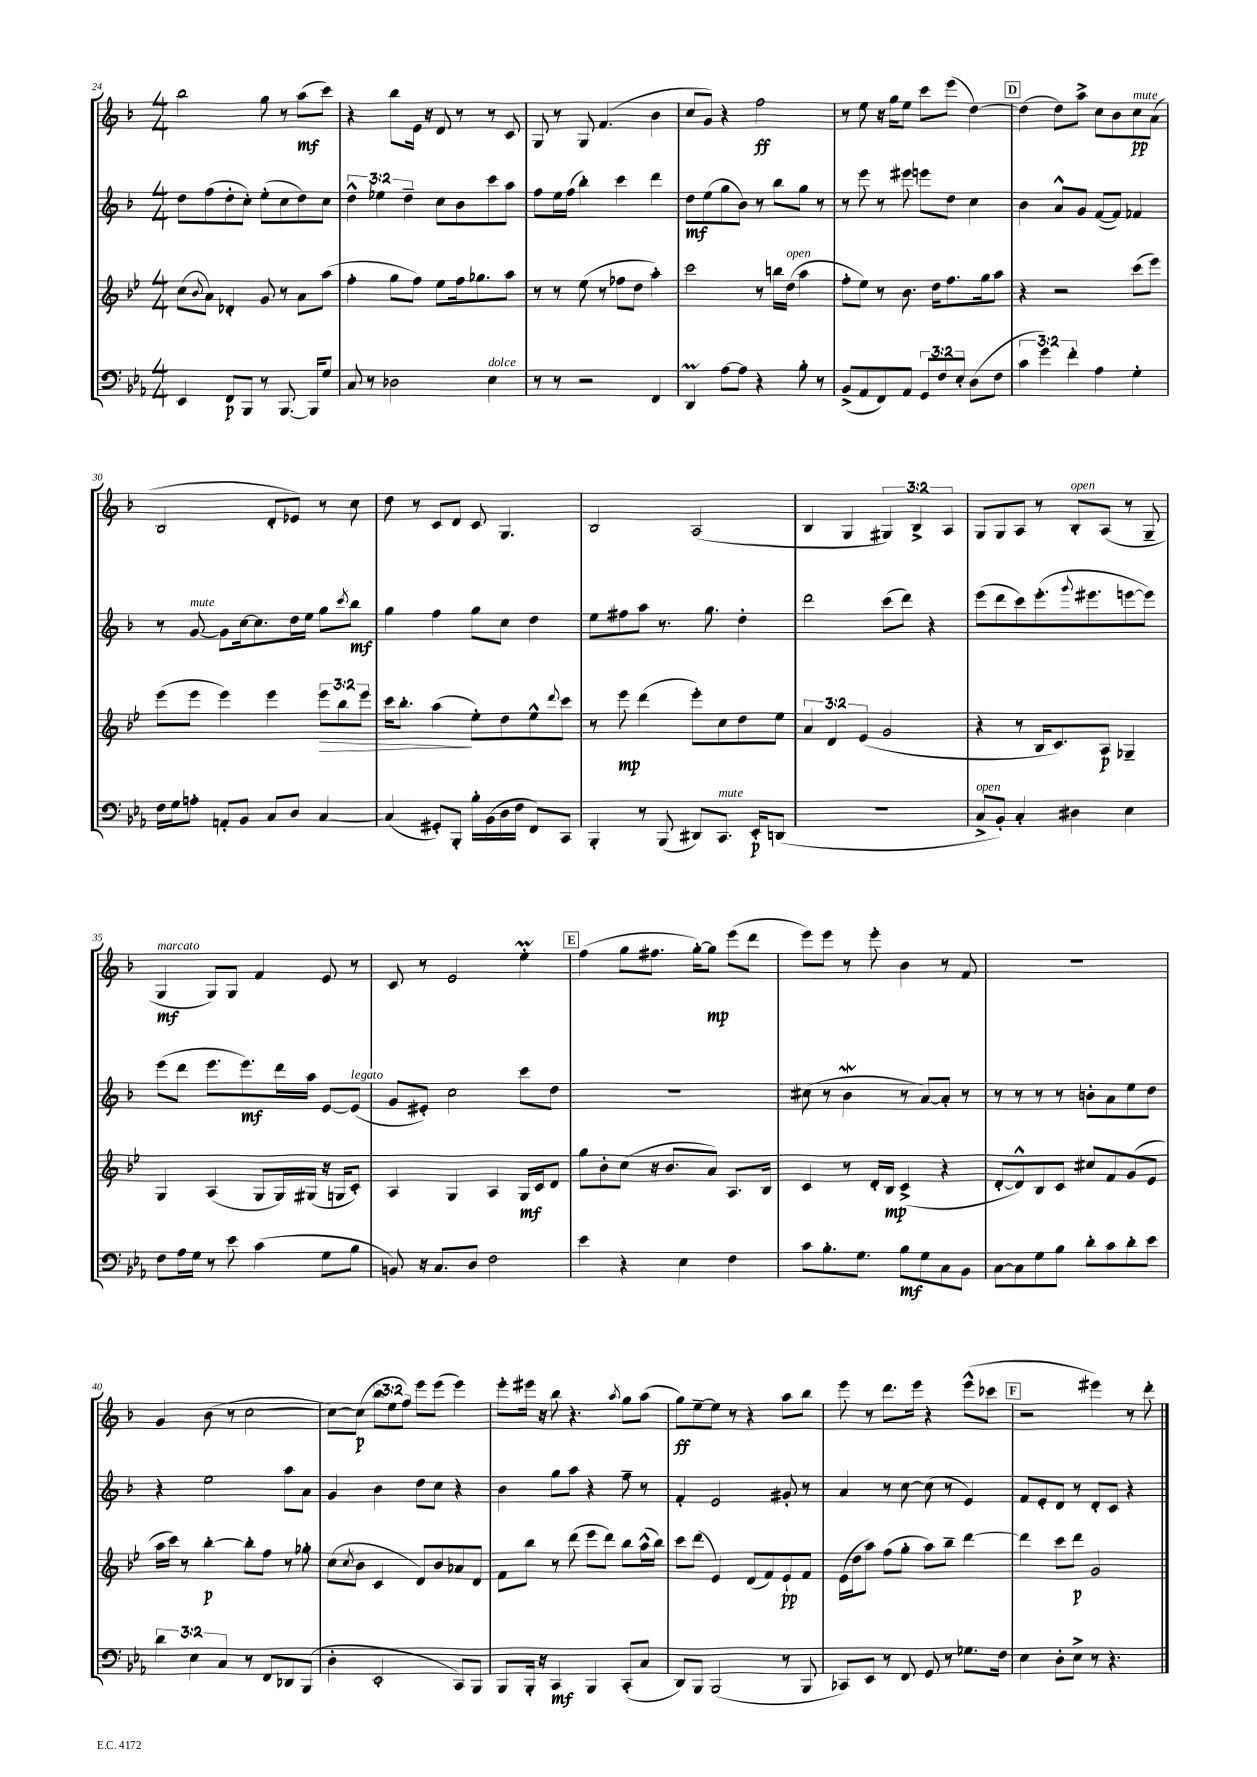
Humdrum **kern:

**kern	**kern	**kern	**kern
*staff4	*staff3	*staff2	*staff1
*clefF4	*clefG2	*clefG2	*clefG2
*k[b-e-a-]	*k[b-e-]	*k[b-]	*k[b-]
*M4/4	*M4/4	*M4/4	*M4/4
4EE-/	(8cc\L	8dd\L	2bb-\
.	8qqb-/	.	.
.	8a\J)	(8ff\	.
8FF/L	4d-'/	8dd'\	.
8BBB-/J	.	8cc'\J)	.
8r	8g/	(8ee'\L	8gg\
[8.BBB-/	8r	8cc\	8r
.	8a\L	8dd\)	(8aa\L
16BBB-/]LK	.	.	.
8G/J	(8aa\J	8cc\J	8ccc\J)
=	=	=	=
8C/	4ff'\	6dd^^\	4r
8r	.	.	.
.	.	6ee-\	.
2D-\	8gg\L	.	8bb-\L
.	.	6dd~\	.
.	8ff\J)	.	16e\Jk
.	.	.	16r
.	8ee-\L	8cc\L	8d/
.	16ff\k	8b-\	8r
.	8.gg-\	.	.
4E-\	.	8ccc\	8r
.	8aa\J	8aa\J	8c/
=	=	=	=
8r	8r	8ff\L	8G/
8r	8r	16ee\L	8r
.	.	(16ff\JJ	.
2r	(8ee-\	4bb-'\)	8G/
.	8r	.	(4.f/
.	8ff-\L	4ccc\	.
.	8dd\J	.	.
4FF/	4aa'\)	4ddd\	4b-\
=	=	=	=
4DD/	2ccc\	8dd\L	8cc/L
.	.	(8ee\	8g/J)
[8A-\L	.	8gg\	4r
8A-\]J	.	8b-\J)	.
4r	8r	8r	2ff\
.	16bb\LL	8bb-\L	.
.	(16dd\JJ	.	.
8B-'\	4aa\	8gg\J	.
8r	.	8r	.
=	=	=	=
(8BB-^/L	8ff'\L	8r	8r
8AA-/	8ee-\J)	8eee\	8ee\
8FF/)	8r	8r	16r
.	.	.	16gg\LK
8AA-/J	8.b-\	8eee#\	8ee\J
12GG/L	.	8eee\L	8ccc\L
.	16dd\LK	.	.
12F/	.	.	.
.	8.ff\	8dd\J	(8eee\J
12E-'/J	.	.	.
(8D\L	.	4cc\	[4dd\)
.	16gg\k	.	.
8F\J	8aa\J	.	.
=	=	=	=
6c\	4r	4b-\	(4dd\]
6g\)	.	.	.
.	2r	8a^^/L	8dd\L)
6f'\	.	.	.
.	.	8g/J	8aa^\J
4A-\	.	([8f/L	8cc\L
.	.	8f/]J)	8b-\
4G'\	(8ccc\L	4f-/	8cc\
.	8eee-\J)	.	(8a\J
=	=	=	=
16F\LL	(8eee-\L	8r	2B-/
16G\J	.	.	.
8A'\J	8eee-\J	[8g/	.
8AA'/L	4eee-\)	8g\]L	.
8BB-/J	.	[16cc\k	.
.	.	8.cc\]	.
8C/L	4eee-\	.	8d'/L
8D/J	.	16dd\L	8e-/J)
.	.	16ee\JJ	.
[4C/	12eee-\L	8gg\L	8r
.	12bb-\	.	.
.	.	8qccc/	.
.	.	8bb-\J	8cc\
.	12eee-\J	.	.
=	=	=	=
(4C/]	16ccc\LK	4gg\	8dd\
.	8.bb-'\J	.	.
.	.	.	8r
8GG#'/L)	(4aa\	4ff\	8c/L
8BBB-'/J	.	.	8d/J
16B-'\LL	8ee-'\L)	8gg\L	8c/
(16BB-\	.	.	.
16D\	8dd\	8cc\J	4.G/
16F\JJ	.	.	.
8FF/L)	8ee-^^\	4dd\	.
.	8qqddd/	.	.
8CC/J	8ccc\J	.	.
=	=	=	=
4BBB-'/	8r	8ee\L	2B-/
.	8eee-\	8ff#\	.
8r	(4ddd\	8aa\J	.
(8BBB-/	.	8.r	.
8DD#/L)	8eee-'\L)	.	(2A/
.	.	8.gg\	.
8.CC/J	8cc\	.	.
.	8dd\	4dd'\	.
16EE-'/LK	.	.	.
(8DD/J	8ee-\J	.	.
=	=	=	=
1r	6a/	2ddd\	4B-/
.	6d/	.	.
.	.	.	4G/
.	(6e-/	.	.
.	2g/	(8ccc\L	6G#/)
.	.	8ddd\J)	.
.	.	.	6B-^/
.	.	4r	.
.	.	.	6A/
=	=	=	=
8C^/L	4r	(8eee\L	8G/L
8BB-'/J)	.	8ddd\	8G/
4C'/	8r	8ccc\)	8A/J
.	16B-/LK	(8.eee'\	8r
.	8.c/)	.	.
4D#\	.	.	8B-'/L
.	.	8qqggg/	.
.	.	8.eee#\	.
.	8A/J	.	(8A/J
4E-\	4G-~/	[8eee\	8r
.	.	8eee\]J)	8G~/
=	=	=	=
8F\L	4G/	(8eee\L	4G/
16A-\L	.	8ddd\J	.
16G\JJ	.	.	.
8r	(4A/	8.eee\L	8G/L)
8e-\	.	.	8G/J
.	.	8.eee\)	.
(4c\	8G/L	.	4f/
.	16G/L)	16ddd\L	.
.	(16G#/JJ	16aa\JJ	.
8G\L	16r	[8e/L	8e/
.	16G/LK	.	.
8B-\J	8c'/J)	(8e/]J	8r
=	=	=	=
8BB/)	4A/	8g/L	8c/
16r	.	8e#'/J)	8r
8.C/L	.	.	.
.	4G/	2cc\	2e/
8D/J	.	.	.
2F\	4A/	.	.
.	16G/LL	8ccc\L	4ee'\
.	16c/J	.	.
.	8d/J	8dd\J	.
=	=	=	=
4e-\	8gg\L	1r	(4ff\
.	8b-'\	.	.
4r	(8cc\J	.	8gg\L
.	16r	.	8.ff#\J
.	8.b-/L	.	.
4E-\	.	.	.
.	.	.	[16gg'\LK)
.	8a/J)	.	8gg\]J
4F\	8.A/L	.	(8eee\L
.	.	.	8ddd\J
.	16B-/Jk	.	.
=	=	=	=
8c\L	4c/	(8cc#\	8eee\L)
8.B-'\	.	8r	8eee\J
.	8r	4b-\	8r
8.G\J	.	.	.
.	16d'/LL	.	8eee'\
.	16B-/JJ	.	.
8B-\L	(4c^/	8r	4b-\
8G\	.	[8a/L)	.
8C\	4r	8a'/]J	8r
8BB-\J	.	8r	8f/
=	=	=	=
[8C\L	[8d'/L	8r	1r
8C\]	8d^^/])	8r	.
8G\	8B-/	8r	.
8B-\J	8c/J	8r	.
8d'\L	8cc#/L	8b'\L	.
8c\	8f/	8a\	.
8d'\	(8g/	8ee\	.
8e-\J	8e-/J	8dd\J	.
=	=	=	=
6d\	16aa\LL	4r	4g/
.	16ccc\JJ)	.	.
.	8r	.	.
6E-\	.	.	.
.	[4bb-'\	2ee\	(8b-\
6C/	.	.	.
.	.	.	8r
8r	8bb-'\]L	.	[2cc\
8FF/L	8ff\J	.	.
8DD-/	8r	8aa\L	.
(8BBB-/J	8gg-'\	8a\J	.
=	=	=	=
4D'\	(8cc\L	4g/	8cc\_L)
.	8qcc/	.	.
.	8b-\J	.	(8cc\]J
2EE-'/	4c/	4b-\	12bb-\L
.	.	.	12ee\
.	.	.	12ff\J)
.	8d/L)	8dd\L	8eee\L
.	8b-/	8cc\J	(8eee\J
8CC/L)	8a-/	4r	4eee\)
8BBB-/J	8d/J	.	.
=	=	=	=
8BBB-/L	8f\L	4b-\	8eee'\L
16BBB-'/Jk	8bb-\J	.	16eee#\Jk
16r	.	.	16r
4CC/	8r	8gg\L	8bb-\
.	(8ddd\	8aa\J	4.r
4BBB-/	8eee-\L	4r	.
.	8ddd\J)	.	.
.	.	.	8qaa/
(8CC'/L	8bb-\L	8ff~\	8gg\L
8C/J	(16aa^^\L	8r	(8aa\J
.	16bb-\JJ)	.	.
=	=	=	=
8DD/L)	8ccc\L	4f'/	8gg\L)
8BBB-/J	(8ddd\J	.	[8ee~\
(2BBB-/	4e-/)	2e/	8ee\]J
.	.	.	8r
.	(8d/L	.	4r
.	8f/)	.	.
8r	8e-`/	8g#'/	8aa\L
8BBB-/	8f/J	8r	8bb-\J
=	=	=	=
8CC-/L)	(16e-\LL	4a/	8eee\
.	16dd\J	.	.
8EE-/J	8aa\J)	.	8r
8r	(8ff\L	8r	8.ddd\L
8FF/	8gg'\J	[8cc\	.
.	.	.	16eee\Jk
8GG/	8aa\L)	(8cc\]	4r
8r	8bb-~\J	8r	.
8.G-\L	[4ddd\	4e/)	(8eee^^\L
.	.	.	8ccc-\J
16F\Jk	.	.	.
=	=	=	=
4E-\	4ddd\]	8f/L	2r
.	.	8e'/	.
8D'\L	8ccc\L	8d/J	.
8E-^\J	8ddd\J	8r	.
8r	2g/	8d'/L	4eee#\)
4.r	.	8c/J	.
.	.	4r	8r
.	.	.	8ddd'\
==	==	==	==
*-	*-	*-	*-
